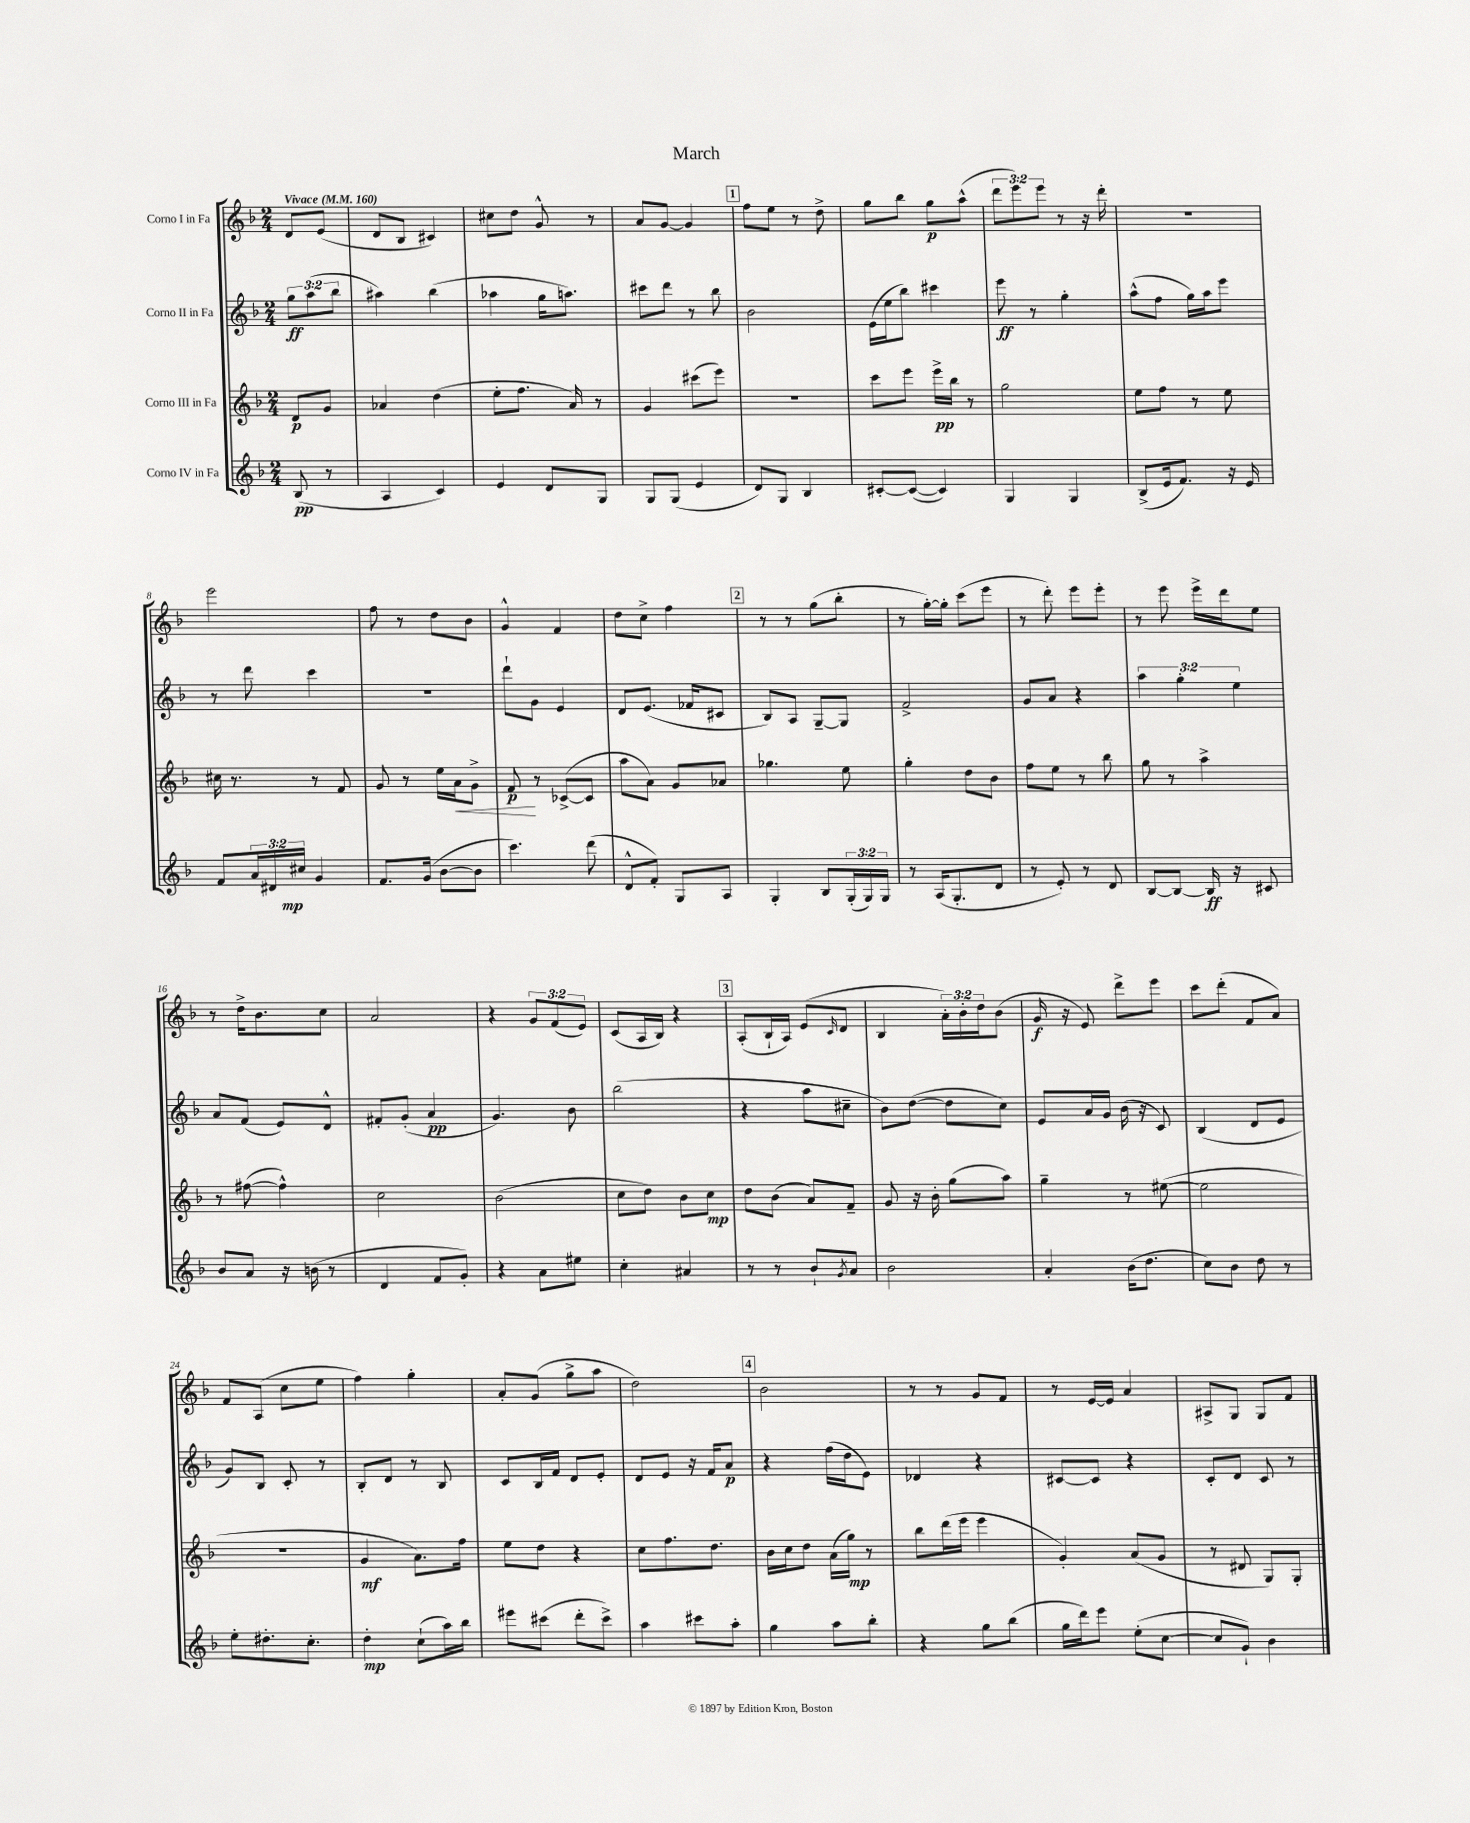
\header { title = "March" }
<<
\new StaffGroup <<
\new Staff = "s0" \with { instrumentName = "Corno I in Fa" } {
    \clef treble \key f \major \numericTimeSignature \time 2/4 \override Staff.TupletNumber.text = #tuplet-number::calc-fraction-text \partial 4 \tempo "Vivace" 4 = 160
    d'8 e'8( |
    d'8 bes8 cis'4) |
    cis''8 d''8 g'8-^ r8 |
    a'8 g'8~ g'4 |
    \mark \markup { \box "1" } f''8 e''8 r8 d''8-> |
    g''8 bes''8 g''8\p a''8-^( |
    \tuplet 3/2 { d'''8 e'''8) e'''8 } r8 r16 d'''16-. |
    r2 |
    e'''2 |
    f''8 r8 d''8 bes'8 |
    g'4-^ f'4 |
    d''8 c''8-> f''4 |
    \mark \markup { \box "2" } r8 r8 g''8( bes''8-. |
    r8 g''16~-.) g''16-. c'''8( e'''8 |
    r8 d'''8-.) e'''8 e'''8-. |
    r8 e'''8 e'''16-> d'''16 e''8 |
    r8 d''16-> bes'8. c''8 |
    a'2 |
    r4 \tuplet 3/2 { g'8 f'8( e'8) } |
    c'8( a16 bes16) r4 |
    \mark \markup { \box "3" } a8-.( bes16-! a16) e'8( \grace { c'16 } d'8 |
    bes4 \tuplet 3/2 { a'16-.) bes'16-. d''16 } bes'8( |
    g'16\f r16 e'8) d'''8-> e'''8 |
    c'''8 d'''8-.( f'8 a'8) |
    f'8 a8( c''8 e''8 |
    f''4) g''4-. |
    a'8-. g'8( g''8-> a''8 |
    d''2) |
    \mark \markup { \box "4" } bes'2 |
    r8 r8 g'8 f'8 |
    r8 e'16~ e'16 a'4 |
    ais8-> g8 g8 f'8 \bar "|." |
}
\new Staff = "s1" \with { instrumentName = "Corno II in Fa" } {
    \clef treble \key f \major \numericTimeSignature \time 2/4 \override Staff.TupletNumber.text = #tuplet-number::calc-fraction-text \partial 4
    \tuplet 3/2 { g''8\ff a''8( bes''8 } |
    ais''4) bes''4( |
    aes''4 g''16 a''8.) |
    cis'''8 d'''8 r8 bes''8 |
    \mark \markup { \box "1" } bes'2 |
    e'16( e''16 bes''8) cis'''4 |
    e'''8\ff r8 g''4-. |
    a''8-^( f''8 g''16) a''16 e'''8 |
    r8 d'''8 c'''4 |
    r2 |
    d'''8-! g'8 e'4 |
    d'8 e'8.( fes'16 cis'8 |
    \mark \markup { \box "2" } bes8) a8 g8~-- g8 |
    f'2-> |
    g'8 a'8 r4 |
    \tuplet 3/2 { a''4 g''4-. e''4 } |
    a'8 f'8( e'8) d'8-^ |
    fis'8-. g'8-.( a'4\pp |
    g'4.) bes'8 |
    bes''2( |
    \mark \markup { \box "3" } r4 a''8 cis''8-- |
    bes'8) d''8~( d''8 c''8) |
    e'8 a'16 g'16 bes'16( r16 c'8) |
    bes4( d'8 e'8 |
    g'8) bes8 c'8-. r8 |
    bes8-. d'8 r8 bes8 |
    c'8 bes16 f'16 d'8 e'8-. |
    d'8 e'8 r16 f'16 a'8\p |
    \mark \markup { \box "4" } r4 f''16( d''16 e'8) |
    des'4 r4 |
    cis'8~ cis'8 r4 |
    c'8-. d'8 c'8 r8 \bar "|." |
}
\new Staff = "s2" \with { instrumentName = "Corno III in Fa" } {
    \clef treble \key f \major \numericTimeSignature \time 2/4 \partial 4
    d'8\p g'8 |
    aes'4 d''4( |
    e''8-. f''8. a'16) r8 |
    g'4 cis'''8( e'''8) |
    \mark \markup { \box "1" } r2 |
    c'''8 e'''8 e'''16->\pp bes''16 r8 |
    g''2 |
    e''8 f''8 r8 e''8 |
    cis''16 r8. r8 f'8 |
    g'8 r8 e''16 a'16\< g'8-> |
    f'8\p\! r8 ces'8~->( ces'8 |
    a''8 a'8) g'8 aes'8 |
    \mark \markup { \box "2" } ges''4. e''8 |
    g''4-. d''8 bes'8 |
    f''8 e''8 r8 bes''8 |
    g''8 r8 a''4-> |
    r8 fis''8~( fis''4-^) |
    c''2 |
    bes'2( |
    c''8 d''8) bes'8 c''8\mp |
    \mark \markup { \box "3" } d''8 bes'8( a'8) f'8-- |
    g'8 r16 bes'16-. g''8( a''8) |
    g''4-- r8 eis''8~( |
    eis''2 |
    R2 |
    g'4\mf a'8.) f''16 |
    e''8 d''8 r4 |
    c''8 f''8. d''8. |
    \mark \markup { \box "4" } bes'16 c''16 d''8 a'16( g''16\mp) r8 |
    bes''8 d'''16( e'''16 e'''4 |
    g'4-.) a'8( g'8 |
    r8 dis'8 g8) g8-. \bar "|." |
}
\new Staff = "s3" \with { instrumentName = "Corno IV in Fa" } {
    \clef treble \key f \major \numericTimeSignature \time 2/4 \override Staff.TupletNumber.text = #tuplet-number::calc-fraction-text \partial 4
    bes8\pp( r8 |
    a4 c'4) |
    e'4 d'8 g8 |
    g8 g8( e'4 |
    \mark \markup { \box "1" } d'8) g8 bes4 |
    cis'8~-. cis'8~( cis'4) |
    g4 g4 |
    bes8->( e'16 f'8.) r16 e'16 |
    f'8 \tuplet 3/2 { a'16 dis'16 cis''16\mp } g'4 |
    f'8. g'16( bes'8~ bes'8 |
    c'''4.) d'''8( |
    d'8-^ f'8-.) g8 a8 |
    \mark \markup { \box "2" } g4-. bes8 \tuplet 3/2 { g16-.( g16) g16 } |
    r8 a16( g8.-. d'8 |
    r8 e'8-.) r8 d'8 |
    bes8~ bes8~ bes16\ff r16 cis'8 |
    bes'8 a'8 r16 b'16( r8 |
    d'4 f'8 g'8-.) |
    r4 a'8 eis''8 |
    c''4-. ais'4 |
    \mark \markup { \box "3" } r8 r8 bes'8-! \acciaccatura { g'8 } a'8 |
    bes'2 |
    a'4-. bes'16( d''8. |
    c''8) bes'8 d''8 r8 |
    e''8-. dis''8.-. c''8.-. |
    d''4-.\mp c''8-!( a''16) bes''16 |
    eis'''8 cis'''8( d'''8-. cis'''8->) |
    a''4 cis'''8 a''8-. |
    \mark \markup { \box "4" } g''4 a''8 bes''8-. |
    r4 g''8 bes''8( |
    g''16 d'''16) e'''8 e''8-.( c''8~ |
    c''8 g'8-!) bes'4 \bar "|." |
}
>>
>>
